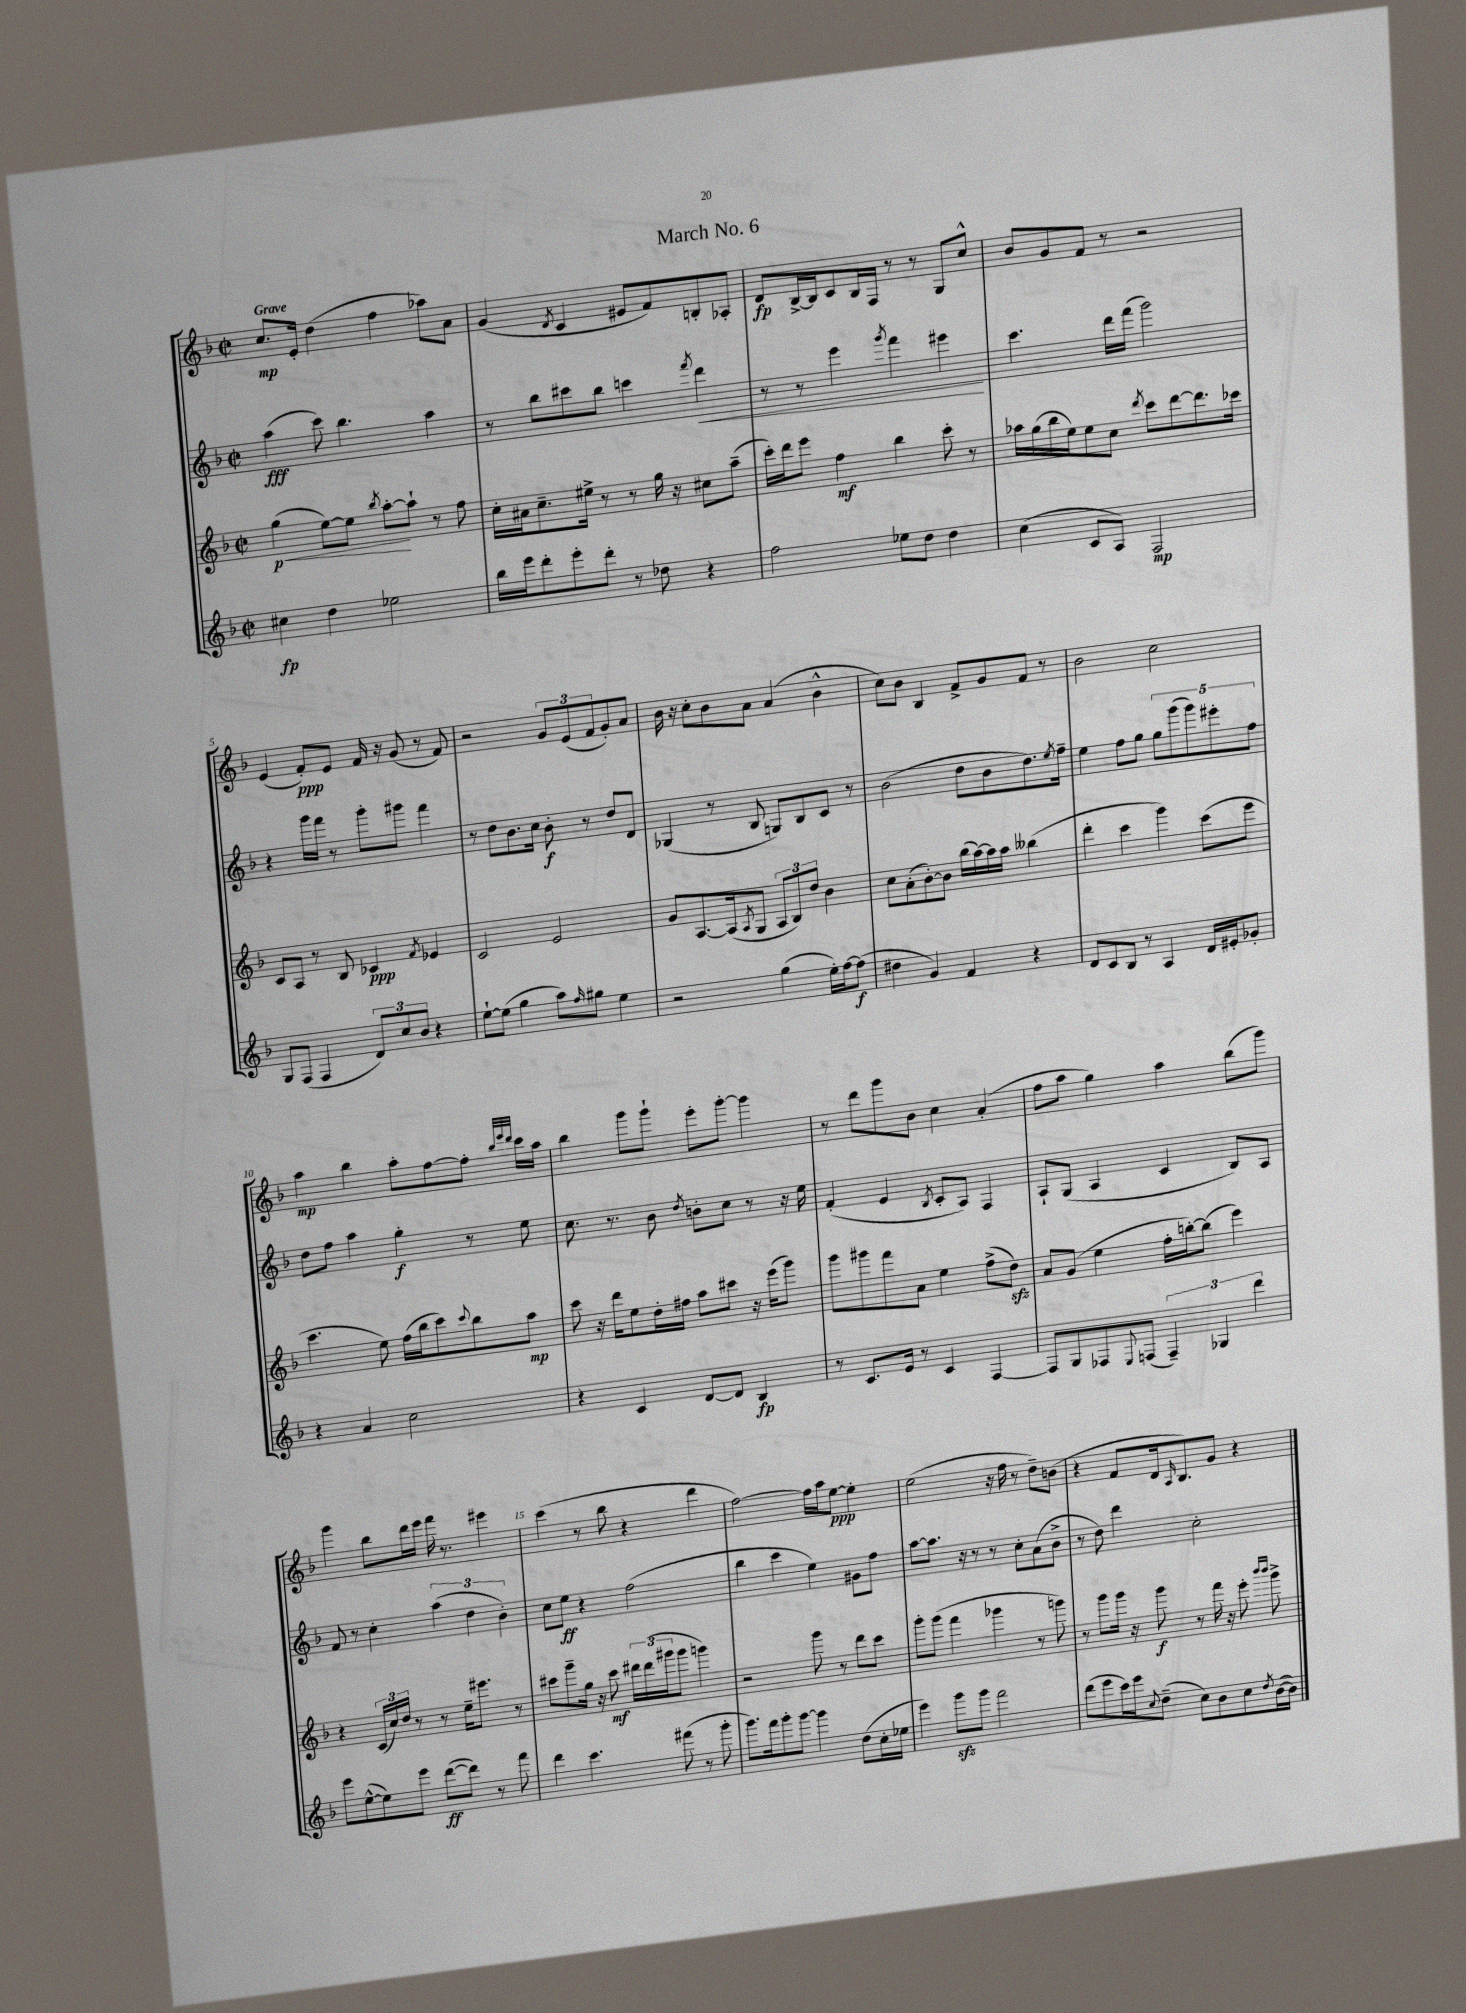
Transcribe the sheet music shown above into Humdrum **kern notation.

**kern	**kern	**kern	**kern
*staff4	*staff3	*staff2	*staff1
*clefG2	*clefG2	*clefG2	*clefG2
*k[b-]	*k[b-]	*k[b-]	*k[b-]
*M2/2	*M2/2	*M2/2	*M2/2
*met(c|)	*met(c|)	*met(c|)	*met(c|)
4cc#	(4gg	(4aa	8.cc
.	.	.	16e'
4dd	[8ee)	8ccc)	(4dd
.	8ee]	4.bb-	.
.	8qbb-	.	.
2ee-	[8aa'	.	4ff
.	8aa`]	.	.
.	8r	4aa	8aa-)
.	8ff	.	8a
=	=	=	=
16bb-	16cc'	8r	(4g
16eee	16a#	.	.
8ddd'	8.cc~	8bb-	.
.	.	.	8qd
8eee'	.	8ccc#	4c
.	16ee#^	.	.
8ddd'	8r	8bb-	.
8r	8r	4ccc	8e#
8dd-	16gg	.	8f)
.	16r	.	.
.	.	8qfff	.
4r	8cc#	4ddd	8B'
.	(8aa~	.	8A-'
=	=	=	=
2ff	16ccc')	8r	8d
.	16ddd	.	.
.	8eee	8r	[16B-^
.	.	.	16B-]
.	4ff	4eee	8c
.	.	.	16B-
.	.	.	16F
.	.	8qggg	.
8ee-	4bb-	4fff	8r
8dd	.	.	8r
4dd	8ccc'	4eee#	8G
.	8r	.	8cc^^
=	=	=	=
(4cc	16aa-	4.ccc	8b-
.	(16gg	.	.
.	16bb-	.	8g
.	16ee)	.	.
8c	8ee	.	8f
8A)	8cc	16ddd	8r
.	.	(16fff	.
.	8qddd	.	.
2F	8ccc	2ggg)	2r
.	[8ddd	.	.
.	8.ddd]	.	.
.	16ccc-	.	.
=	=	=	=
8G	8c	4r	(4e
(8F	8A	.	.
4F	8r	16ggg	8f')
.	.	16fff	.
.	8B-	8r	8e
12d)	4c-	8ggg'	16f
.	.	.	16r
12cc	.	.	.
.	.	8ggg#	(8g
12b-	.	.	.
.	8qf	.	.
4r	4e-	4fff	8r
.	.	.	8f)
=	=	=	=
[8ee`	2c	8r	2r
(8ee]	.	8dd	.
4gg	.	8.b-	.
.	.	16cc	.
8aa)	2e	8b-'	12g
.	.	.	(12e
16qqff	.	.	.
8gg#	.	8r	.
.	.	.	12f
4ee	.	8dd	8g')
.	.	8d	8a
=	=	=	=
2r	8g	(4G-	16b-
.	.	.	16r
.	[8.A	.	8cc'
.	.	8r	8b-
.	(16A]	.	.
.	8qA	.	.
.	8G	8B-	8a
(4gg	12A	8G)	(4a
.	12B-)	.	.
.	.	8B-	.
.	12dd	.	.
16ee')	4b-	8c	4b-^^
[16ff	.	.	.
(8ff]	.	8r	.
=	=	=	=
4dd#	8cc	(2b-	8cc)
.	(8a'	.	8b-
4g)	[8b-')	.	4B-
.	8b-]	.	.
4f	(16bb-	8dd	8f^
.	[16aa)	.	.
.	16aa]	8b-	8g
.	16aa	.	.
4r	(4bb--	8.dd)	8f
.	.	.	8r
.	.	8qee	.
.	.	16ff~	.
=	=	=	=
8d	4ddd'	4ee	2b-
8c	.	.	.
8B-	4ccc	8ff	.
8r	.	8gg	.
4A	4ggg)	10gg	2cc
.	.	(10ggg	.
.	.	10ggg)	.
16d	(8ccc	.	.
.	.	10eee#'	.
16e#'	.	.	.
8g-'	8eee	.	.
.	.	10ff	.
=	=	=	=
4r	4.ccc	8dd	4aa
.	.	8ff	.
4a	.	4aa	4bb-
.	8ee)	.	.
2cc	(16ff	4gg'	8aa'
.	16bb-	.	.
.	8ccc)	.	[8ff
.	8qqccc	.	.
.	8bb-	8r	8ff']
.	.	.	32qqbb-
.	.	.	32qqeee
.	.	.	32qqddd
.	8aa	8ee	16ccc
.	.	.	16aa
=	=	=	=
4r	8ccc	8.cc	4bb-
.	16r	.	.
.	16ddd	8.r	.
4c	8ee	.	8ggg
.	16dd'	8b-	8ggg`
.	16ff#	.	.
.	.	8qdd	.
[8d	8aa	8b'	8eee'
8d]	8ccc#	8cc	[8ggg'
4B-	16r	8r	4ggg]
.	(16eee	.	.
.	8ggg)	16r	.
.	.	16ee	.
=	=	=	=
8r	8ggg	(4f'	8r
8.c	8ggg#	.	8ddd
.	8fff	4e	8ggg
16e	.	.	.
8r	8a	.	8b-
.	.	8qB-	.
4c	4ee	8c'	4cc
.	.	8A)	.
[4F	(8ff^	4F	(4a'
.	8dd)	.	.
=	=	=	=
8F]	8a	8A`	8ff
8G	(8g	(8G	8aa
8F-	4ee	4A	4gg)
8qqE	.	.	.
(8F	.	.	.
6F~)	16ff'	4c	4aa
.	[16bb')	.	.
.	(8bb]	.	.
6G-	.	.	.
.	4eee)	8B-)	(8bb-
6ddd	.	.	.
.	.	8A	8ggg)
=	=	=	=
8eee	4r	8f	4ggg
([8ee^^	.	8r	.
8ee])	(24c	4cc'	8bb-
.	24cc)	.	.
.	24dd	.	.
8eee	8r	.	16ddd
.	.	.	16eee
([8ddd	8r	(6aa	16fff
.	.	.	8.r
8ddd])	16ee~	.	.
.	.	6dd	.
.	8.eee#	.	.
8r	.	.	4eee#
.	.	6b-')	.
8fff	8r	.	.
=	=	=	=
4ddd	8ccc#	8cc	(4ccc
.	8ggg~	8ee	.
4.ccc	16gg	4r	8r
.	16r	.	.
.	8ccc#	.	8bb-
.	24ddd#	(2ff	4r
.	(24ddd#	.	.
.	24ggg#	.	.
(8fff#	8ggg#	.	.
8r	4ggg)	.	4ddd
8ggg'	.	.	.
=	=	=	=
8.ggg)	2r	4bb-	[2ff)
16fff	.	.	.
8ggg'	.	4ccc	.
[8ggg	.	.	.
4ggg]	8ggg	4ee)	16ff]
.	.	.	16aa
.	8r	.	[8ee
(8dd	8ddd	8g#	4ee']
16cc'	8ccc	8ff	.
16ee-	.	.	.
=	=	=	=
4eee)	8ggg'	[8aa	(2ee
.	(8ggg	8.aa]	.
8ggg	4fff	.	.
.	.	16r	.
8ggg	.	8r	.
2fff	4ggg-	8r	16r
.	.	.	16ff
.	.	8cc'	8r
.	8r	(8a	8dd~)
.	8ggg)	8b-^	(8b
=	=	=	=
(8ddd	8r	8r	4r
8eee	8ggg	8dd)	.
16ccc)	16ggg	4ddd	8f
16eee	16r	.	.
8qqcc	.	.	.
(8dd~	8ggg	.	16d
.	.	.	16qqA
.	.	.	8.B-)
8cc)	8r	2cc'	.
8b-	16fff	.	8g
.	16r	.	.
8cc	8eee'	.	4r
.	16qqbbb-	.	.
8qdd	16qqbbb-	.	.
([16b-	8ggg^	.	.
16b-])	.	.	.
==	==	==	==
*-	*-	*-	*-
